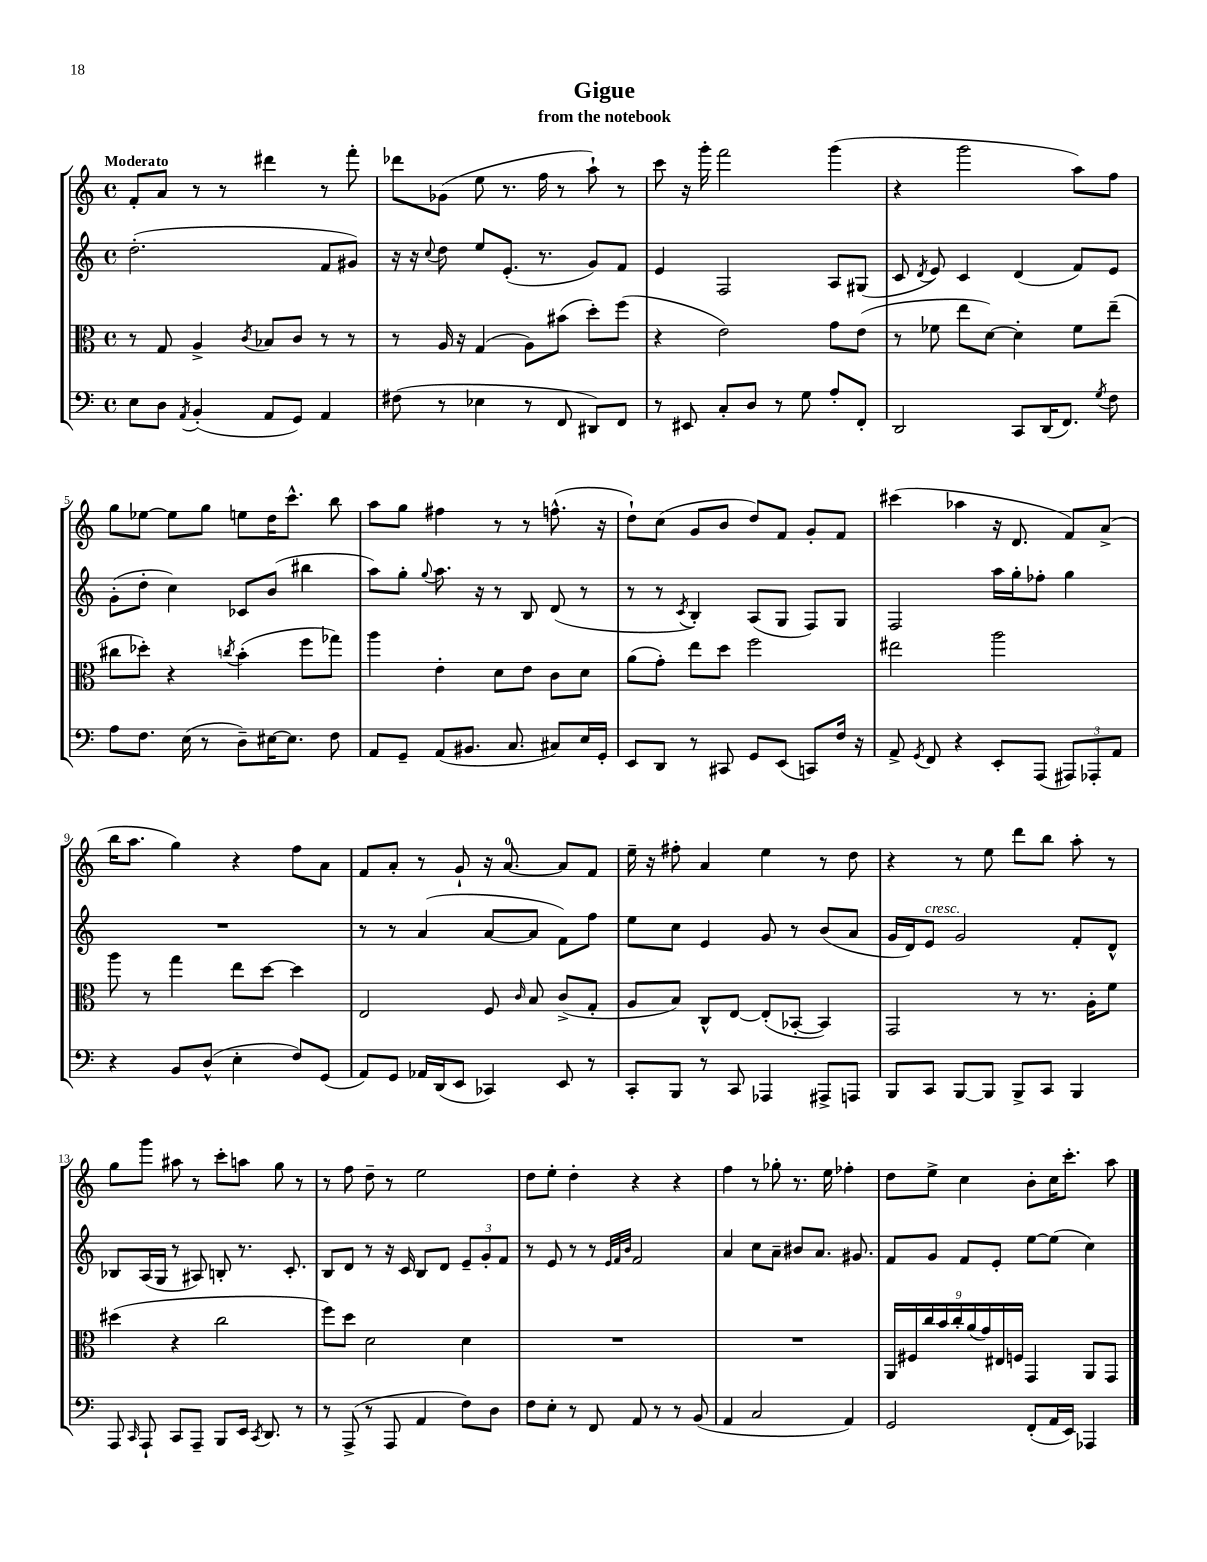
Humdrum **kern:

**kern	**kern	**kern	**kern
*part4	*part3	*part2	*part1
*staff4	*staff3	*staff2	*staff1
*clefF4	*clefC3	*clefG2	*clefG2
*k[]	*k[]	*k[]	*k[]
*M4/4	*M4/4	*M4/4	*M4/4
*met(c)	*met(c)	*met(c)	*met(c)
=1	=1	=1	=1
!	!	!	!LO:TX:a:B:t=Moderato
8E\L	8r	(2.dd'\	8f'/L
8D\J	8G/	.	8a/J
8qAA/	.	.	.
(4BB'/	4A^/	.	8r
.	.	.	8r
.	8qc/	.	.
8AA/L	8B-X/L	.	4ddd#X\
8GG/J)	8c/J	.	.
4AA/	8r	8f/L	8r
.	8r	8g#X/J)	8fff'\
=2	=2	=2	=2
(8F#X\	8r	16r	8ddd-X\L
.	.	16r	.
.	.	8qqcc/	.
8r	16A/	8dd\	(8g-X\J
.	16r	.	.
4E-X\	(4G/	8ee/L	8ee\
.	.	(8.e'/J	8.r
8r	8A\L)	.	.
.	.	8.r	16ff\
8FF/	(8b#X\J	.	8r
8DD#X/L)	8dd'\L)	8g/L)	8aa`\)
8FF/J	(8ff\J	8f/J	8r
=3	=3	=3	=3
8r	4r	4e/	8ccc\
8EE#X/	.	.	16r
.	.	.	16ggg'\
8C'/L	2e\)	2F/	2fff\
8D/J	.	.	.
8r	.	.	.
8G\	.	.	.
8A'/L	8g\L	8A/L	(4ggg\
8FF'/J	(8e\J	(8G#X/J	.
=4	=4	=4	=4
2DD/	8r	8c/	4r
.	.	8qd/	.
.	8f-X\	8e/)	.
.	8ee\L	4c/	2ggg\
.	[8d\J)	.	.
8CC/L	4d'\]	(4d/	.
(16DD/K	.	.	.
8.FF/J)	.	.	.
.	8f-\L	8f/L)	8aa\L)
8qG/	.	.	.
8F\	(8ee~\J	8e/J	8ff\J
!!LO:LB:g=z
=5	=5	=5	=5
8A\L	8cc#X\L	(8g'\L	8gg\L
8.F\J	8dd-X'\J)	8dd'\J	[8ee-X\J
.	4r	4cc\)	8ee-\L]
(16E\	.	.	.
8r	.	.	8gg\J
.	8qccn/	.	.
8D~\L)	(4b'\	8c-X/L	8een\L
[16E#X\K	.	(8b/J	16dd\K
8.E#\J]	.	.	8.ccc^^\J
.	8ff\L	4bb#X\	.
8F\	8gg-X\J)	.	8bb\
=6	=6	=6	=6
8AA/L	4aa\	8aa\L)	8aa\L
8GG~/J	.	8gg'\J	8gg\J
.	.	8qqgg/	.
(8AA/L	4e'\	8.aa\	4ff#X\
8.BB#X/J	.	.	.
.	.	16r	.
.	8d\L	8r	8r
8.C/	.	.	.
.	8e\J	8B/	8r
8C#X/L)	8c\L	(8d/	(8.ffn^^\
16E/L	8d\J	8r	.
16GG'/JJ	.	.	16r
=7	=7	=7	=7
8EE/L	(8a\L	8r	8dd`\L)
8DD/J	8g'\J)	8r	(8cc\J
.	.	8qc/	.
8r	8ee\L	4B'/)	8g/L
8CC#X/	8dd\J	.	8b/J
8GG/L	2ff\	(8A/L	8dd/L)
(8EE/J	.	8G/J	8f/J
8CCn/L)	.	8F/L)	8g'/L
16F/Jk	.	8G/J	8f/J
16r	.	.	.
=8	=8	=8	=8
8AA^/	2ee#X\	2F/	(4ccc#X\
8qGG/	.	.	.
8FF/	.	.	.
4r	.	.	4aa-X\
8EE'/L	2aa\	16aa\LL	16r
.	.	16gg'\J	8.d/
(8AAA/J	.	8ff-X'\J	.
12AAA#X/L)	.	4gg\	8f/L)
12AAA-X'/	.	.	.
.	.	.	(8a^/J
12AA/J	.	.	.
!!LO:LB:g=z
=9	=9	=9	=9
4r	8aa\	1r	16bb\KL
.	.	.	8.aa\J
.	8r	.	.
8BB/L	4gg\	.	4gg\)
(8D^^/J	.	.	.
4E'\	8ee\L	.	4r
.	[8dd\J	.	.
8F/L)	4dd\]	.	8ff\L
(8GG/J	.	.	8a\J
=10	=10	=10	=10
8AA/L)	2E/	8r	8f/L
8GG/J	.	8r	8a'/J
16AA-X/LL	.	(4a/	8r
(16DD/J	.	.	.
8EE/J	.	.	8g`/
4CC-X/)	8F/	[8a/L	16r
.	.	.	[8.a/
.	16qqc/	.	.
.	8B/	8a/J]	.
8EE/	(8c^/L	8f\L)	8a/L]
8r	8G'/J	8ff\J	8f/J
=11	=11	=11	=11
8CC'/L	8A/L	8ee\L	16ee~\
.	.	.	16r
8BBB/J	8B/J)	8cc\J	8ff#X'\
8r	8C^^/L	4e/	4a/
8CC/	[8E/J	.	.
4AAA-X/	(8E'/L]	8g/	4ee\
.	[8BB-X'/J	8r	.
8AAA#X^/L	4BB-/])	(8b/L	8r
8AAAn/J	.	8a/J	8dd\
=12	=12	=12	=12
8BBB/L	2GG/	16g/LL	4r
.	.	16d/J)	.
!	!	!LO:TX:a:i:t=cresc.	!
8CC/J	.	8e/J	.
[8BBB/L	.	2g/	8r
8BBB/J]	.	.	8ee\
8BBB^/L	8r	.	8ddd\L
8CC/J	8.r	.	8bb\J
4BBB/	.	8f'/L	8aa'\
.	16A'\KL	.	.
.	8f\J	8d^^/J	8r
!!LO:LB:g=z
=13	=13	=13	=13
8AAA/	(4dd#X\	8B-X/L	8gg\L
16qqCC/	.	.	.
8AAA`/	.	(16A/L	8ggg\J
.	.	16G/JJ	.
8CC/L	4r	8r	8aa#X\
8AAA~/J	.	8A#X/)	8r
8BBB/L	2cc\	8Bn'/	8ccc'\L
16EE/Jk	.	8.r	8aan\J
8qCC/	.	.	.
8.DD/	.	.	.
.	.	.	8gg\
.	.	8.c'/	.
8r	.	.	8r
=14	=14	=14	=14
8r	8ff\L)	8B/L	8r
(8AAA^/	8dd\J	8d/J	8ff\
8r	2d\	8r	8dd~\
8AAA/	.	16r	8r
.	.	16c/	.
4AA/	.	8B/L	2ee\
.	.	8d/J	.
8F\L)	4d\	12e~/L	.
.	.	12g'/	.
8D\J	.	.	.
.	.	12f/J	.
=15	=15	=15	=15
8F\L	1r	8r	8dd\L
8E'\J	.	8e/	8ee'\J
8r	.	8r	4dd'\
8FF/	.	8r	.
.	.	32qqe/LLL	.
.	.	32qqf/	.
.	.	32qqb/JJJ	.
8AA/	.	2f/	4r
8r	.	.	.
8r	.	.	4r
(8BB/	.	.	.
=16	=16	=16	=16
4AA/	1r	4a/	4ff\
2C/	.	8cc\L	8r
.	.	8a~\J	8gg-X'\
.	.	8b#X/L	8.r
.	.	8.a/J	.
.	.	.	16ee\
4AA/)	.	.	4ff-X'\
.	.	8.g#X/	.
=17	=17	=17	=17
2GG/	18AA/LL	8f/L	8dd\L
.	18F#X/	.	.
.	18cc/	.	.
.	.	8g/J	8ee^\J
.	18b/	.	.
.	18cc'/	.	.
.	.	8f/L	4cc\
.	(18a/	.	.
.	18g/)	.	.
.	.	8e'/J	.
.	18E#X/	.	.
.	18Fn/JJ	.	.
(8FF'/L	4GG/	[8ee\L	8b'\L
16AA/L	.	(8ee\J]	16cc\K
16EE/JJ)	.	.	8.ccc'\J
4AAA-X/	8AA/L	4cc\)	.
.	8GG/J	.	8aa\
==	==	==	==
*-	*-	*-	*-
